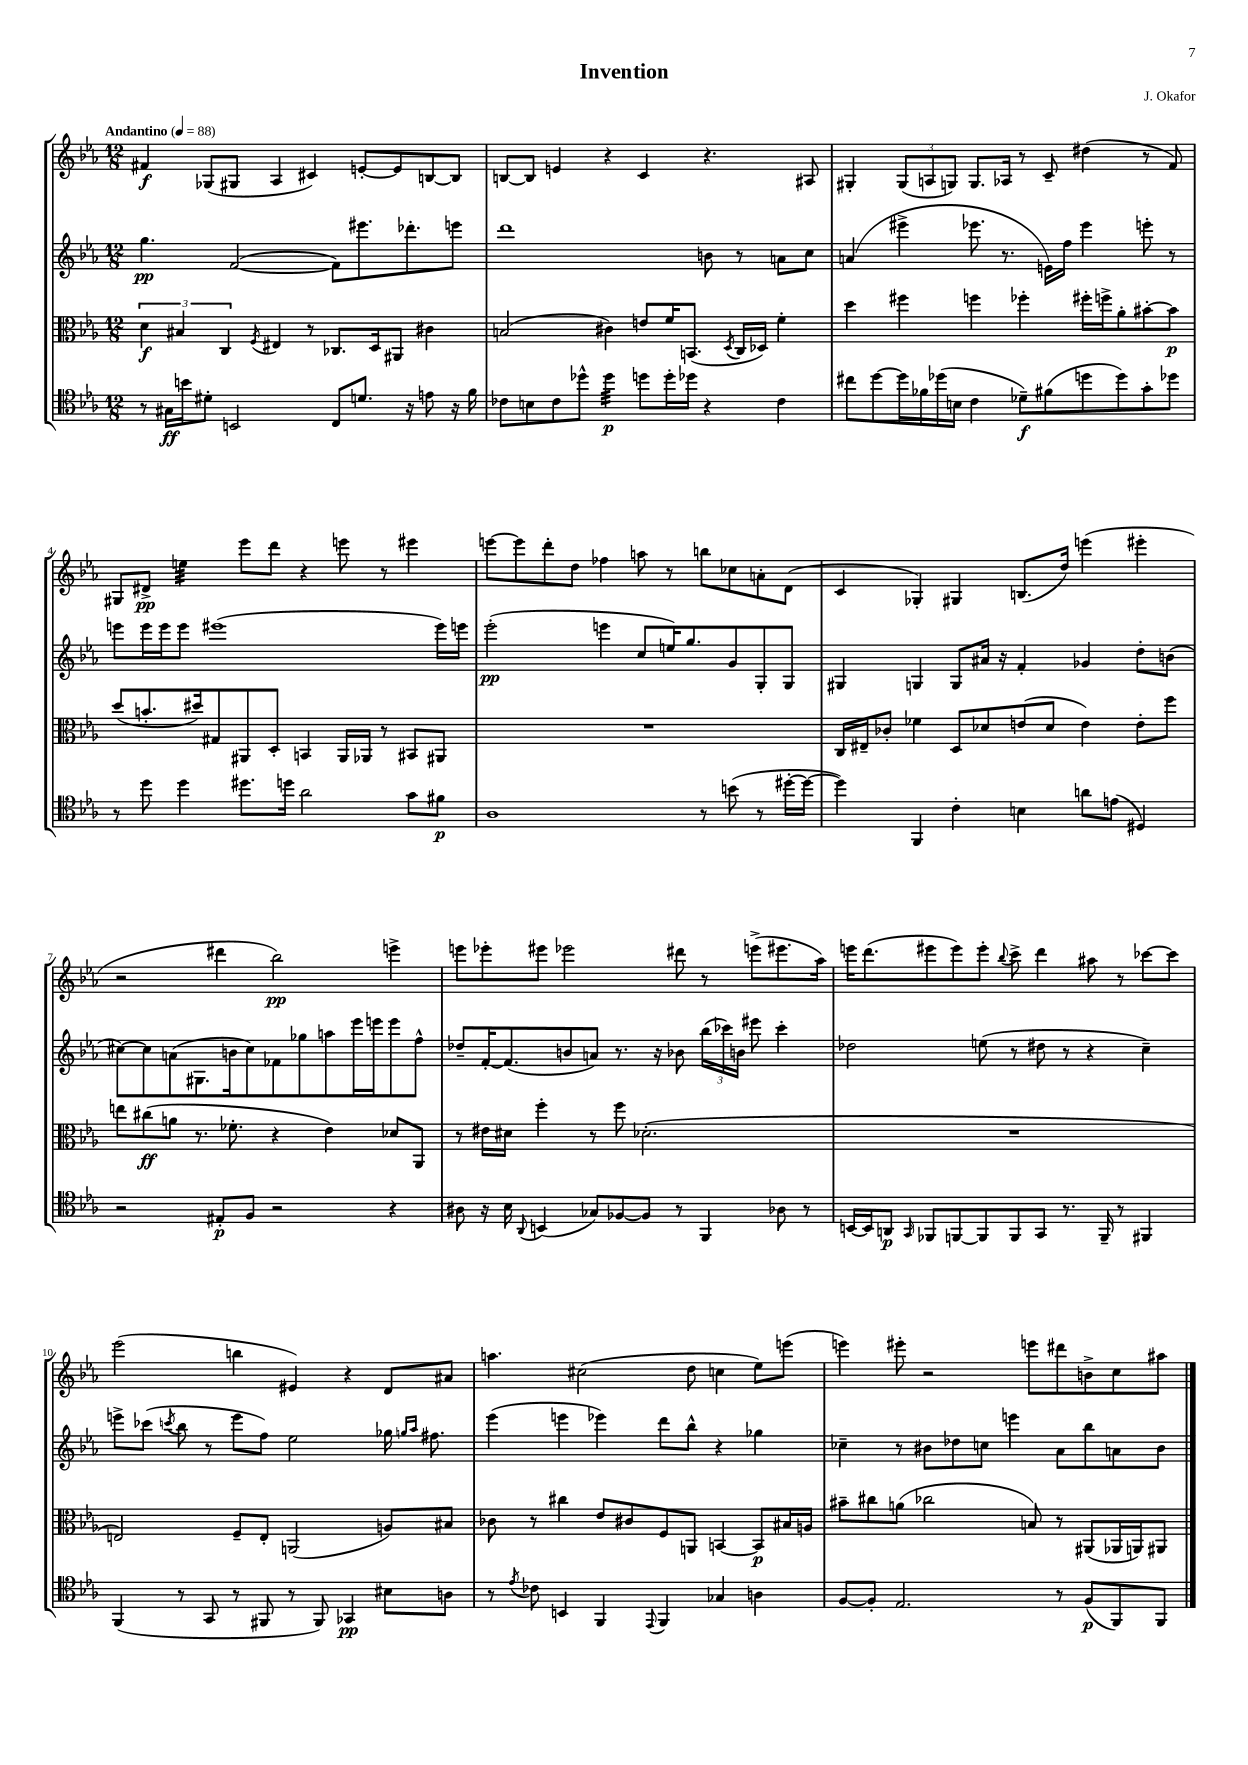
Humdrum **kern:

**kern	**kern	**kern	**kern
*staff4	*staff3	*staff2	*staff1
*clefC4	*clefC3	*clefG2	*clefG2
*k[b-e-a-]	*k[b-e-a-]	*k[b-e-a-]	*k[b-e-a-]
*M12/8	*M12/8	*M12/8	*M12/8
*MM88	*MM88	*MM88	*MM88
8r	6d	4.gg	4f#
16G#	.	.	.
.	6B#	.	.
16b	.	.	.
8d#'	.	.	(8G-
.	6C	.	.
2BB	.	([2f	8G#
.	8qF	.	.
.	4E#	.	4A-
.	8r	.	4c#)
8C	8.C-	8f])	.
8.d	.	8.eee#	[8e'
.	16D	.	.
.	8AA#	.	8e]
16r	.	8.ddd-'	.
8e	4c#	.	[8B
16r	.	8eee	8B]
16f	.	.	.
=	=	=	=
8c-	(2B	1ddd	[8B
8B	.	.	8B]
8c-	.	.	4e
8dd-^^	.	.	.
4dd-	4c#)	.	4r
8dd	8e	.	4c
16dd'	16f	.	.
16dd-	(8.BB	.	.
4r	.	8b	4.r
.	8qD	.	.
.	16C	8r	.
.	16D-)	.	.
4c-	4f'	8a	.
.	.	8cc	8A#
=	=	=	=
8cc#	4dd	(4a	4G#'
[8dd	.	.	.
16dd]	4ff#	4eee#^	(12G#
16f-	.	.	.
.	.	.	12A
(16dd-	.	.	.
.	.	.	12G)
16B	.	.	.
4c	4ff	8.eee-	8.G
.	.	8.r	16A-
8d-~)	4ff-'	.	8r
(8f#	.	16e)	8c~
.	.	16ff	.
8dd	16ff#'	4eee-	(4dd#
.	16ff^	.	.
8dd)	8a-'	.	.
8g'	[8b#'	8eee'	8r
8dd-	8b#]	8r	8f)
=	=	=	=
8r	(8dd	8eee	8G#
8dd	8.b'	16eee	8d#^
.	.	16eee	.
4dd	.	8eee	4ee
.	16dd#)	.	.
.	8G#	(1eee#	.
8.dd#	8AA#	.	8eee-
.	8D'	.	8ddd
16dd	.	.	.
2a-	4BB	.	4r
.	16AA#	.	8eee
.	16AA-	.	.
.	8r	.	8r
8g	8BB#	.	4eee#
8f#	8AA#	16eee#)	.
.	.	16eee	.
=	=	=	=
1A-	1.r	(2eee-'	[8eee
.	.	.	8eee]
.	.	.	8ddd'
.	.	.	8dd
.	.	4eee	4ff-
.	.	8cc	8aa
.	.	16ee)	8r
.	.	8.gg	.
8r	.	.	8bb
(8b	.	8g	8cc-
8r	.	8G'	8a'
[16dd#'	.	8G	(8d
16dd#_	.	.	.
=	=	=	=
4dd#])	16C	4G#	4c
.	16E#~	.	.
.	8c-'	.	.
4FF	4f-	4G	4G-')
4c'	8D	8G	4G#
.	8d-	16a#	.
.	.	16r	.
4B	(8e	4f'	(8.B
.	8d-	.	.
.	.	.	16dd)
8a	4e)	4g-	(4eee
(8e	.	.	.
4D#)	8e'	8dd'	4eee#'
.	8ff	(8b	.
=	=	=	=
2r	8ee	[8cc#)	2r
.	(8cc#	8cc#]	.
.	8a	(8a	.
.	8.r	8.G#	.
8E#'	.	.	4ddd#
.	8.f-'	16b	.
8F	.	8cc#)	.
2r	4r	8f-	2bb-)
.	.	8gg-	.
.	4e-)	8aa	.
.	.	16eee-	.
.	.	16eee	.
4r	8d-	8eee	4eee^
.	8AA-	8ff^^	.
=	=	=	=
8A#	8r	8dd-~	8eee
16r	16e#	[16f'	8eee-'
16B-	16d#	(8.f]	.
8qqAA-	.	.	.
(4BB	4ff'	.	8eee#
.	.	8b	2eee-
8G-)	8r	8a)	.
[8F-	8ff	8.r	.
8F-]	(2.d-'	.	.
.	.	16r	.
8r	.	8b-	8ddd#
4FF	.	(24bb-	8r
.	.	24ccc-)	.
.	.	24b	.
.	.	8eee#	(8eee^
8A-	.	4ccc-'	8.eee#
8r	.	.	.
.	.	.	16aa-)
=	=	=	=
[16BB	1.r	2dd-	16eee
16BB]	.	.	(8.ddd
8AA	.	.	.
16qqGG	.	.	.
8FF-	.	.	8eee#
[8FF	.	.	8eee#)
8FF]	.	(8ee	8eee#'
.	.	.	8qqbb-
8FF	.	8r	8ccc^
8GG	.	8dd#	4ddd
8.r	.	8r	.
.	.	4r	8aa#
16FF~	.	.	.
8r	.	.	8r
4FF#	.	4cc~)	[8ccc-
.	.	.	8ccc-]
=	=	=	=
(4FF	2E)	8eee^	(2eee-
.	.	(8ccc-	.
.	.	8qccc	.
8r	.	8bb-	.
8GG	.	8r	.
8r	8F~	8eee	4bb
8FF#	8E'	8ff)	.
8r	(2AA	2ee-	4e#)
8FF#)	.	.	.
4GG-	.	.	4r
8B#	8A)	16gg-	8d
.	.	16qqgg	.
.	.	16qqaa-	.
.	.	8.ff#	.
8A	8B#	.	8a#
=	=	=	=
8r	8c-	(4eee-	4.aa
8qe-	.	.	.
8c-	8r	.	.
4BB	4cc#	4eee	.
.	.	.	(2cc#
4FF	8e-	4eee-)	.
.	8c#	.	.
8qqEE-	.	.	.
4FF	8F	8ddd	.
.	8AA	8bb-^^	8dd
4G-	[4BB	4r	4cc
4A	8BB]	4gg-	8ee-)
.	16B#	.	(8eee
.	16A	.	.
=	=	=	=
[8F	8b#~	4cc-~	4eee)
8F']	8cc#	.	.
2.E-	(8a	8r	8eee#'
.	2cc-	8b#	2r
.	.	8dd-	.
.	.	8cc	.
.	.	4eee	.
.	8B)	.	8eee
8r	8r	8a-	8ddd#
(8F	(8AA#	8bb-	8b^
8FF)	16AA-	8a	8cc
.	16AA)	.	.
8FF	8AA#	8b#	8aa#
==	==	==	==
*-	*-	*-	*-
